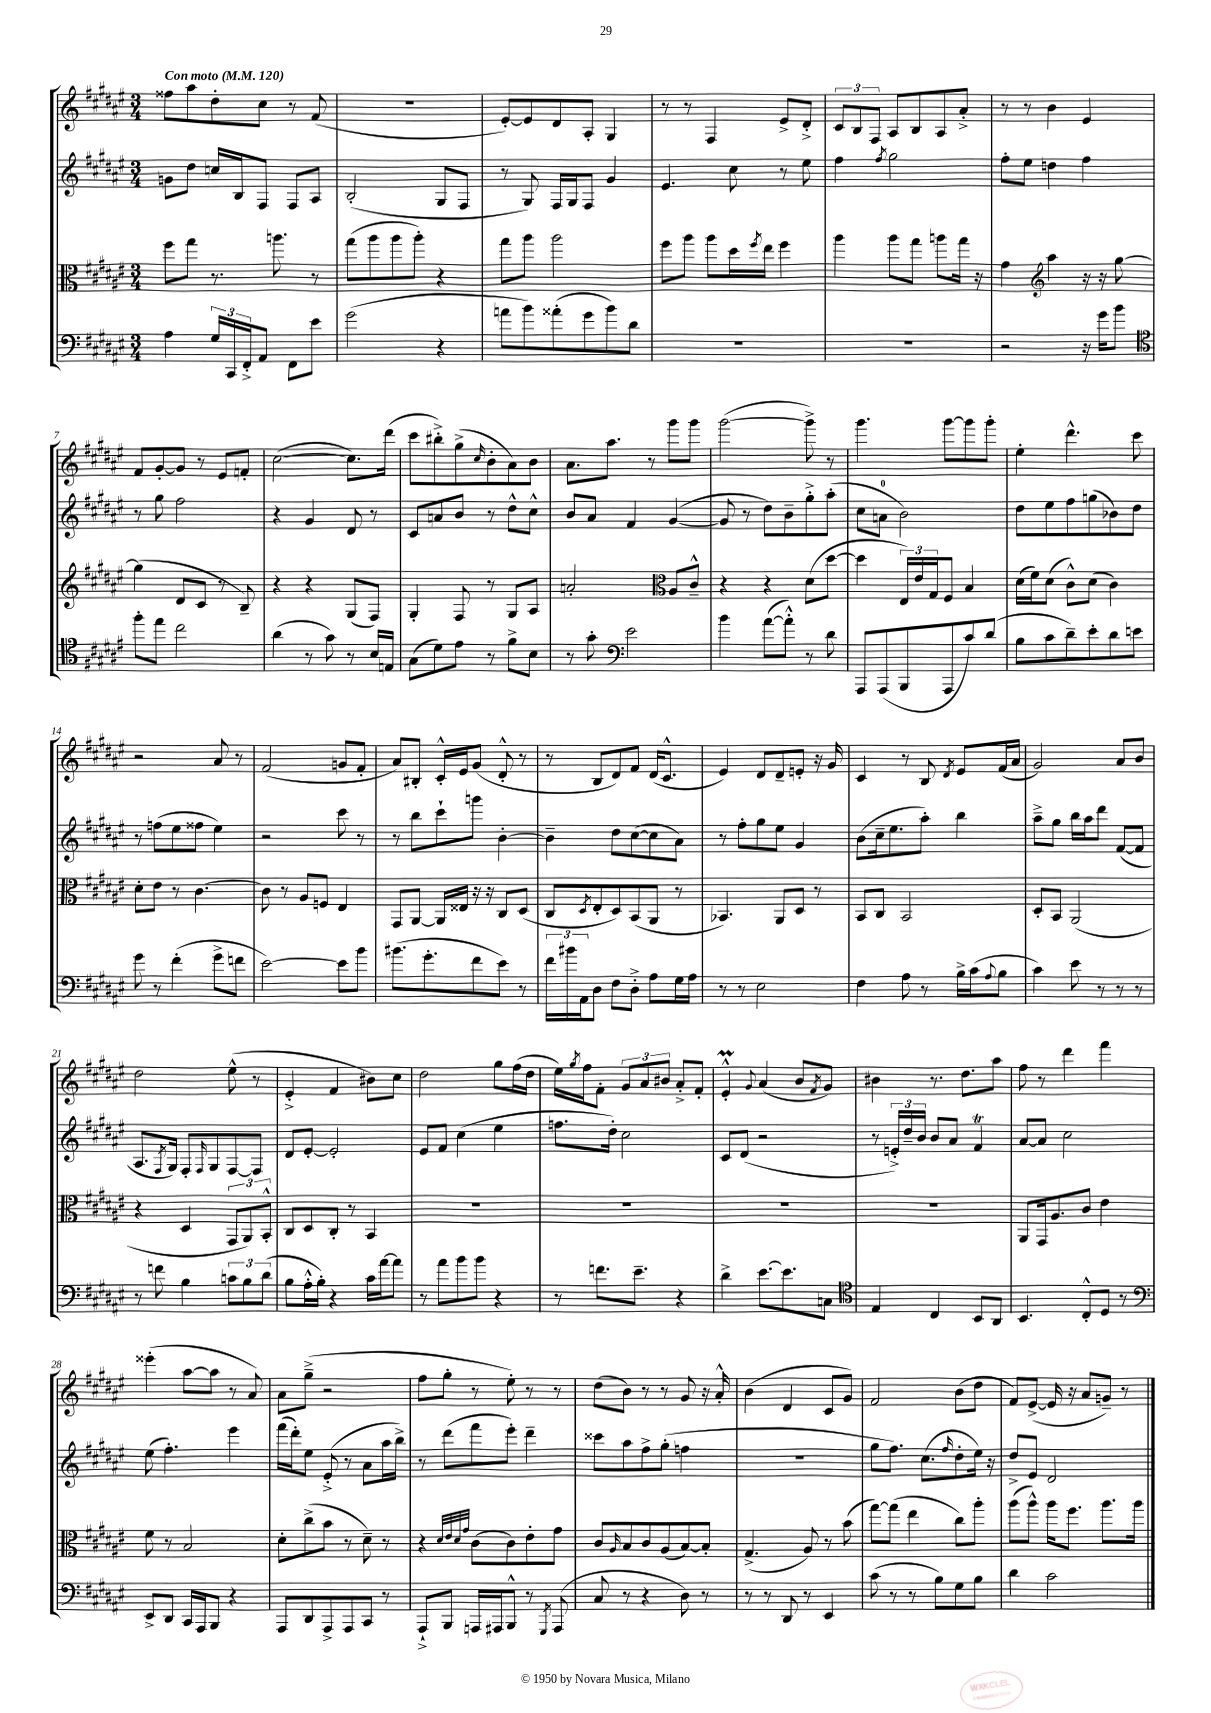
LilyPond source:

<<
\new StaffGroup <<
\new Staff = "s0" {
    \clef treble \key fis \major \numericTimeSignature \time 3/4 \tempo "Con moto" 4 = 120
    fisis''8 ais''8 dis''8-. cis''8 r8 fis'8( |
    R2. |
    eis'8~-.) eis'8 dis'8 ais8-. gis4 |
    r8 r8 fis4 eis'8-> dis'8-.-> |
    \tuplet 3/2 { cis'8 b8 fis8 } ais8 b8 ais8 ais'8-.-> |
    r8 r8 b'4 eis'4 |
    fis'8 gis'8~-. gis'8 r8 eis'8 f'8-. |
    cis''2~( cis''8.) dis'''16( |
    cis'''8 bis''8-.->) gis''8->( \grace { cis''16 } b'8-. ais'8) b'8 |
    ais'8. ais''8. r8 gis'''8 gis'''8 |
    gis'''2~( gis'''8->) r8 |
    gis'''4. gis'''8~ gis'''8 gis'''8-. |
    eis''4-. dis'''4.-^ cis'''8 |
    r2 ais'8 r8 |
    fis'2( g'8 fis'8-. |
    ais'8) bis8-. cis'16-.-^ eis'16 gis'8( dis'8-.-^ r8 |
    r8 b8 dis'8) fis'8 dis'16( cis'8.-^ |
    eis'4) dis'8 dis'8-- e'8-. r16 gis'16 |
    cis'4 r8 b8 \acciaccatura { dis'8 } eis'8 fis'16( ais'16 |
    gis'2) ais'8 b'8 |
    dis''2 eis''8-^( r8 |
    eis'4-.-> fis'4 bis'8) cis''8 |
    dis''2 gis''8 fis''16( dis''16 |
    eis''16) \acciaccatura { gis''8 } fis''16 fis'8-. \tuplet 3/2 { gis'8 ais'8 bis'8 } ais'8-.-> fis'8-. |
    eis'4-.-^\prall \appoggiatura { gis'8 } ais'4( b'8 \acciaccatura { fis'8 } gis'8) |
    bis'4 r8. dis''8. ais''8 |
    fis''8 r8 dis'''4 fis'''4 |
    eisis'''4-.( ais''8~ ais''8 r8 ais'8) |
    ais'8 gis''8--->( r2 |
    fis''8 gis''8-. r8 eis''8-.) r8 r8 |
    dis''8( b'8) r8 r8 gis'8 r16 ais'16-.-^ |
    b'4( dis'4 cis'8 gis'8) |
    fis'2 b'8( dis''8 |
    fis'8) eis'8~->( eis'16 r16 ais'8 g'8--) r8 \bar "|." |
}
\new Staff = "s1" {
    \clef treble \key fis \major \numericTimeSignature \time 3/4
    g'8 dis''8 c''16 b16 fis8 fis8 ais8 |
    b2-.( gis8 fis8 |
    r8 gis8) fis16 gis16 fis8 gis'4 |
    eis'4. cis''8 r8 eis''8 |
    fis''4 \acciaccatura { fis''8 } gis''2 |
    fis''8-. eis''8 d''4 fis''4 |
    r8 gis''8 fis''2 |
    r4 gis'4 dis'8 r8 |
    cis'8 a'8 b'8 r8 dis''8-^ cis''8-^ |
    b'8 ais'8 fis'4 gis'4~( |
    gis'8 r8 dis''8) b'8-- gis''8-.-> ais''8-.( |
    cis''8 a'8-0 b'2) |
    dis''8 eis''8 fis''8 g''8( bes'8) dis''8 |
    r8 f''8( eis''8 fisis''8 eis''4) |
    r2 cis'''8 r8 |
    r8 b''8 cis'''8-! g'''8 b'4~-. |
    b'4-- dis''8 cis''8~( cis''8 ais'8) |
    r8 fis''8-. gis''8 eis''8 gis'4 |
    b'8( cis''16-- eis''8. ais''8-.) b''4 |
    ais''8---> gis''8 b''16 ais''16 dis'''8 fis'8~( fis'8 |
    ais8. \acciaccatura { fis8 } gis16) fis8-. \grace { fis16 } gis8 fis8~ fis8 |
    dis'8 eis'8~-. eis'2-. |
    eis'8 fis'8 cis''4( eis''4 |
    f''8. dis''16-.) cis''2 |
    cis'8 dis'8( r2 |
    r8 \tuplet 3/2 { e'16-.->) dis''16-- b'16 } b'8 ais'8 fis'4\trill |
    ais'8~ ais'8 cis''2 |
    eis''8( fis''4.-.) eis'''4 |
    fis'''16( dis'''16-.) eis''8 eis'8-.->( r8 ais'8 ais''16 b''16->) |
    r8 dis'''8( fis'''8 eis'''8-.) dis'''4-- |
    cisis'''8 ais''8 fis''8-> gis''8-.( f''4 |
    R2. |
    gis''8 fis''8.) cis''8.( \grace { fis''16 } dis''8-. eis''16) r16 |
    dis''8-> eis'8 dis'2 \bar "|." |
}
\new Staff = "s2" {
    \clef alto \key fis \major \numericTimeSignature \time 3/4
    fis''8 gis''8 r8. a''8. r8 |
    gis''8( ais''8 ais''8 ais''8-.) r4 |
    gis''8 ais''8 ais''2 |
    fis''8 ais''8 ais''8 dis''16 \acciaccatura { fis''8 } eis''16 fis''4 |
    ais''4 ais''8 gis''8 a''8 gis''16 r16 |
    gis'4 \clef treble ais''4 r16 r16 gis''8~ |
    gis''4( dis'8 cis'8 r8 b8--) |
    r4 r4 gis8( fis8) |
    gis4-. fis8 r8 gis8 ais8 |
    a'2-. \clef alto ais8 cis'8---^ |
    r4 r4 dis'8( dis''8~ |
    dis''4 \tuplet 3/2 { eis16) eis'16 gis16 } fis8 b4 |
    dis'16( fis'16) dis'8( cis'8-^) dis'8( cis'4) |
    dis'8-. eis'8 r8 cis'4.~ |
    cis'8 r8 ais8 f8 eis4 |
    gis,8 ais,8~ ais,16 eisis16 r16 r16 cis8 dis8( |
    cis8 \acciaccatura { dis8 } eis8-. dis8) b,8( ais,8 r8 |
    bes,4.) ais,8 dis8 r8 |
    b,8 cis8 b,2 |
    dis8-. b,8 ais,2( |
    r4 dis4 \tuplet 3/2 { gis,8 ais,8) b,8-.-^ } |
    cis8 dis8 cis8-. r8 b,4 |
    R2. |
    R2. |
    R2. |
    R2. |
    ais,8 gis,16 ais8. cis'8 eis'4 |
    fis'8 r8 b2 |
    dis'8-. cis''8->( b'8 r8 dis'8--) r8 |
    r4 \grace { dis'32 eis'32 dis'32 gis'32 } cis'8( cis'8) eis'8-. gis'8 |
    cis'8 \grace { ais16 } b8 cis'8 ais8( b8~) b8-. |
    gis4.->( ais8) r8 b'8( |
    gis''8~) gis''8( eis''4 cis''8) ais''8-. |
    ais''8( ais''8-^) ais''16 fis''8. ais''8. ais''16 \bar "|." |
}
\new Staff = "s3" {
    \clef bass \key fis \major \numericTimeSignature \time 3/4
    ais4 \tuplet 3/2 { gis16 cis,16 fis,16-.-> } ais,8 fis,8 eis'8 |
    gis'2( r4 |
    a'8 b'8) aisis'8-.( gis'8 b'8) dis'8 |
    R2. |
    R2. |
    r2 r16 gis'16 b'8 |
    \clef tenor fis''8-. eis''8 cis''2 |
    ais'4( r8 gis'8) r8 b16 e16 |
    gis8( dis'8) eis'8 r8 fis'8-> b8 |
    r8 gis'8-. \clef bass eis'2 |
    b'4 ais'8~( ais'8-.-^) r8 dis'8 |
    ais,,8 ais,,8( b,,8 ais,,8 cis'8) dis'8( |
    b8 cis'8 dis'8--) eis'8-. dis'8 e'8 |
    gis'8 r8 fis'4-.( gis'8-> f'8 |
    eis'2~) eis'8 b'8 |
    bis'8.( gis'8.-. fis'8 eis'8) r8 |
    \tuplet 3/2 { fis'16 bis'16 ais,16 } dis8 fis8 dis8-.-> ais8 gis16 ais16 |
    r8 r8 eis2 |
    fis4 ais8 r8 b16-> cis'16( \appoggiatura { ais8 } b8 |
    cis'4) eis'8 r8 r8 r8 |
    r8 f'8 b4 \tuplet 3/2 { c'8 b8 dis'8( } |
    b8 ais16-.-^ b16-.) r4 cis'16 ais'16~ ais'8 |
    r8 ais'8 b'8 b'8 r4 |
    r8 f'8. eis'8.-- r4 |
    dis'4-> eis'8.~ eis'8. c8 |
    \clef tenor eis4 cis4 b,8 ais,8 |
    b,4. cis8-.-^ dis8 r8 |
    \clef bass eis,8-> dis,8 cis,16 ais,,16 b,,8 r4 |
    ais,,8 dis,8 ais,,8-> ais,,8 cis,8 r8 |
    ais,,8-!-> b,,8 a,,16 ais,,16 b,,8-^ r8 \acciaccatura { gis,,8 } ais,,8( |
    cis8 r8 r4 dis8) r8 |
    r8 r8 dis,8 r8 eis,4 |
    cis'8( r8 r8 b8) gis8 b8 |
    dis'4 cis'2 \bar "|." |
}
>>
>>
